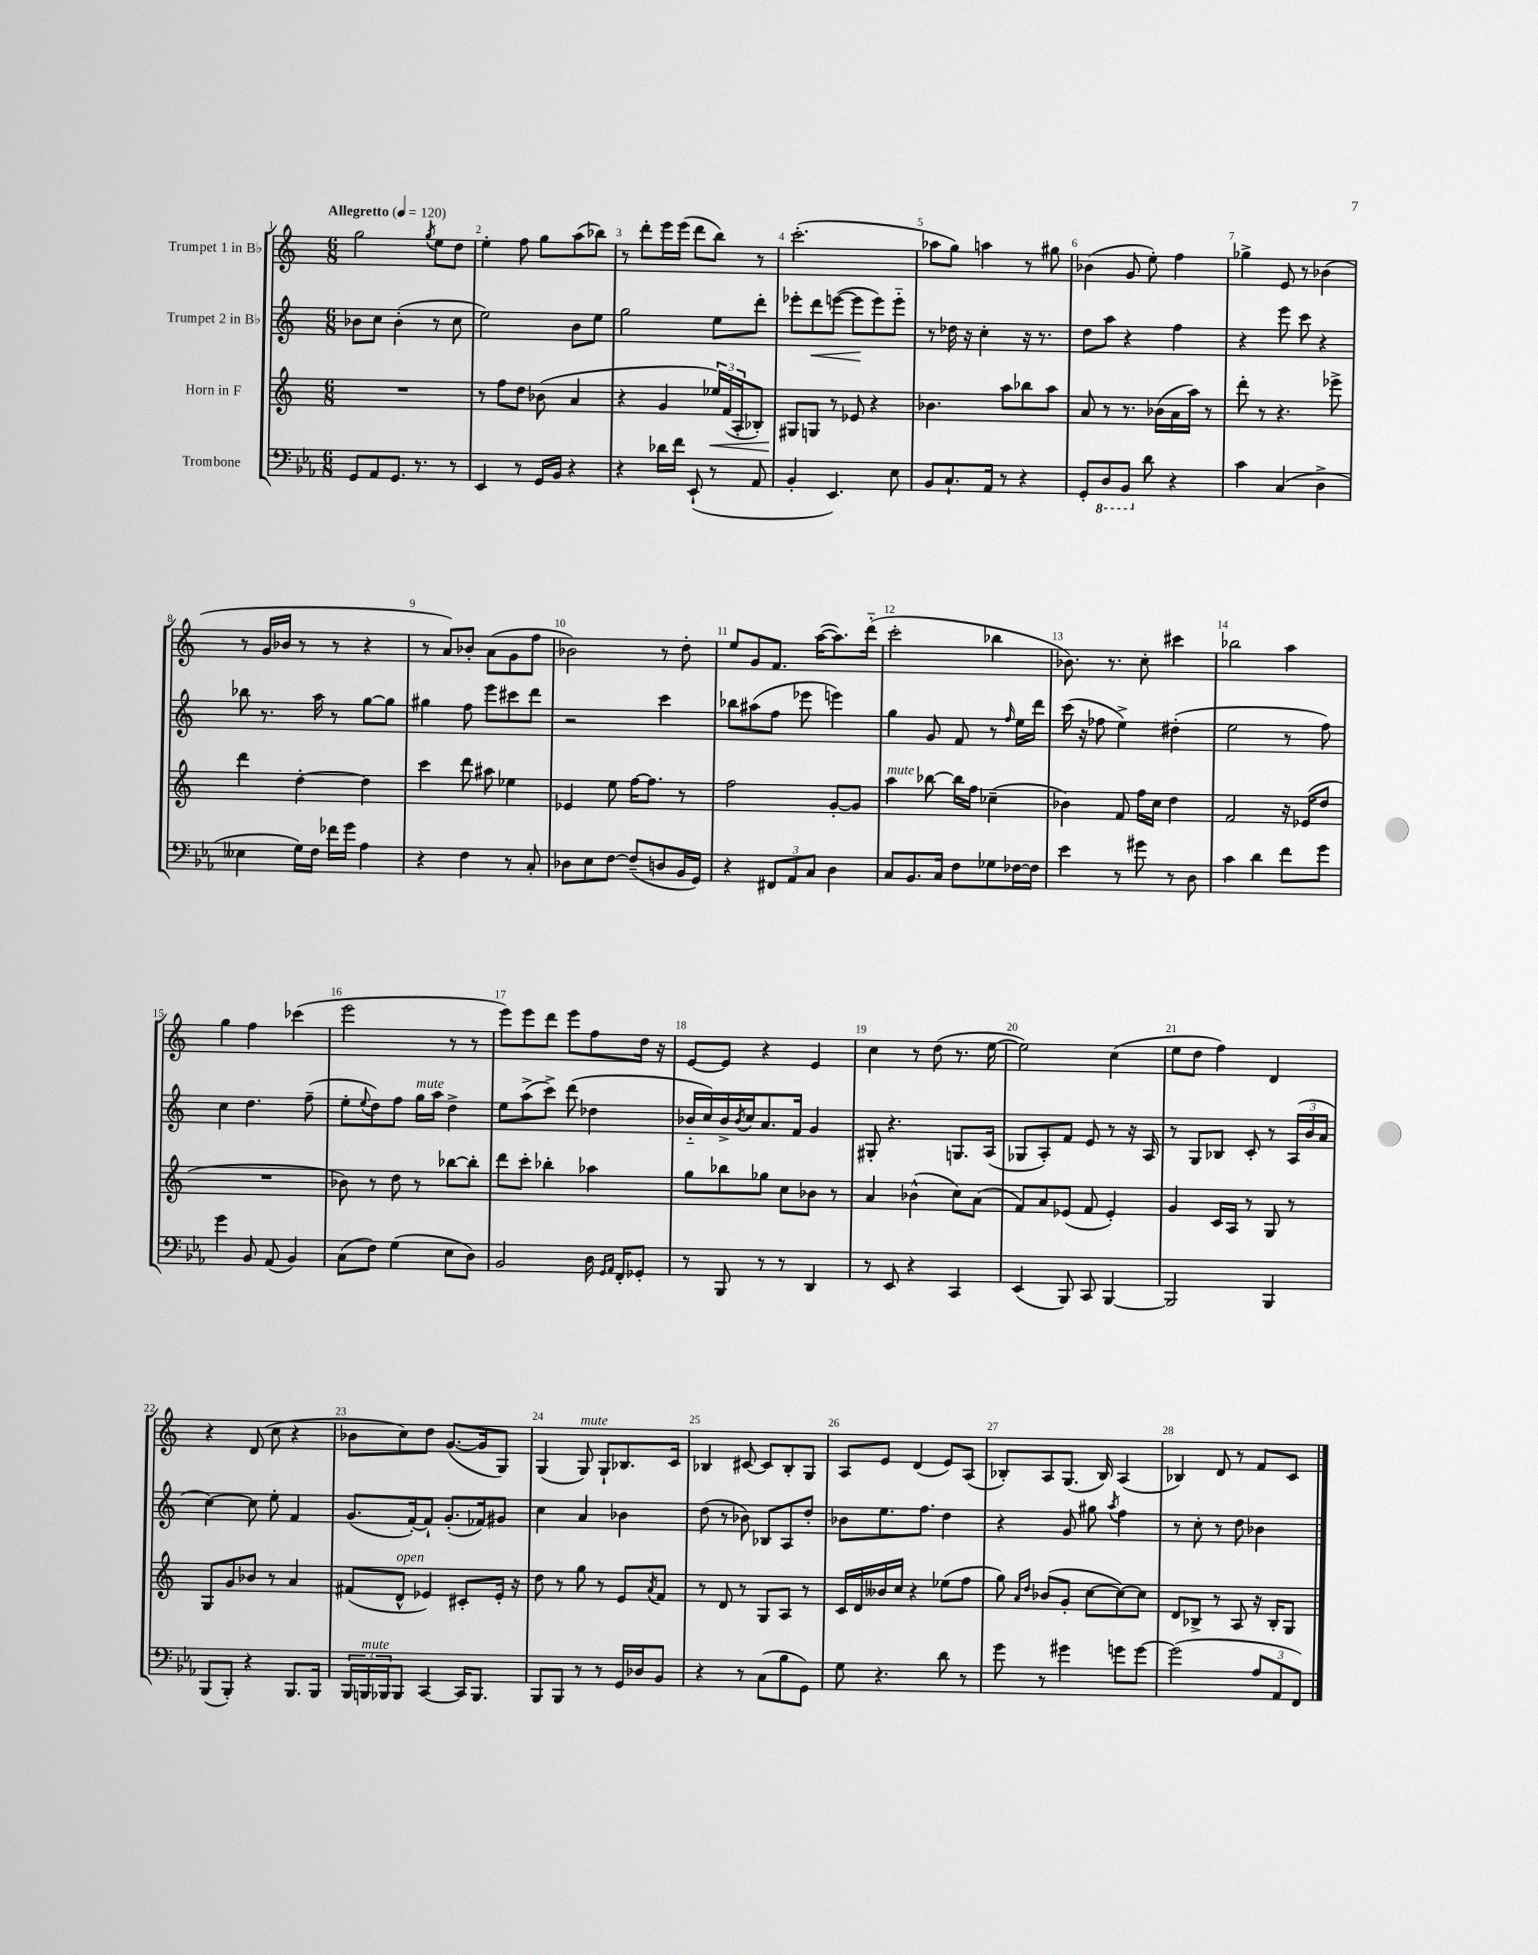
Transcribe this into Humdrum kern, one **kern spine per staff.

**kern	**kern	**dynam	**kern	**dynam	**kern
*part4	*part3	*part3	*part2	*part2	*part1
*staff4	*staff3	*staff3	*staff2	*staff2	*staff1
*I"Trombone	*I"Horn in F	*	*I"Trumpet 2 in B♭	*	*I"Trumpet 1 in B♭
*clefF4	*clefG2	*	*clefG2	*	*clefG2
*k[b-e-a-]	*k[]	*	*k[]	*	*k[]
*M6/8	*M6/8	*	*M6/8	*	*M6/8
*MM120	*MM120	*	*MM120	*	*MM120
=1	=1	=1	=1	=1	=1
!	!	!	!	!	!LO:TX:a:B:t=Allegretto
8GG/L	2.r	.	8b-X\L	.	2gg\
8AA-/	.	.	8cc\J	.	.
8.GG/J	.	.	(4b-'\	.	.
8.r	.	.	.	.	.
.	.	.	.	.	8qgg/
.	.	.	8r	.	8ee\L
8r	.	.	8cc\	.	8dd\J
=2	=2	=2	=2	=2	=2
4EE-/	8r	.	2ee\)	.	4ee'\
.	8ff\L	.	.	.	.
8r	8dd\J	.	.	.	8ff\
16GG/LL	(8b-X\	.	.	.	8gg\L
16BB-/JJ	.	.	.	.	.
4r	4a/	.	8b\L	.	(8aa\
.	.	.	8ee\J	.	8bb-X\J)
=3	=3	=3	=3	=3	=3
4r	4r	.	2gg\	.	8r
.	.	.	.	.	8ddd'\L
16d-X\LL	4g/	.	.	.	16eee\L
16f\JJ	.	.	.	.	(16eee\JJ
(8EE-`/	.	.	.	.	8ddd\L
!	!	!LO:HP:b	!	!	!
8r	24ee-X/LL)	<	8ee\L	.	8bb\J)
.	(24f/	.	.	.	.
.	24A'/J	.	.	.	.
8AA-/	8B-X'/J)	.	8ddd'\J	.	8r
=4	=4	=4	=4	=4	=4
4BB-'/	8G#X/L	.	8eee-X'\L	.	(2.ccc'\
!	!	!	!	!LO:HP:b	!
.	8Gn/J	[	8ddd\	<	.
4.EE-/)	8r	.	([8eeen\J	.	.
.	8e-X/	.	8eee\L]	.	.
.	4r	.	8eee\)	[	.
8E-\	.	.	8eee\J	.	.
=5	=5	=5	=5	=5	=5
8BB-/L	4.b-X\	.	8r	.	8aa-X\L
8.C`/	.	.	16dd-X\	.	8gg\J)
.	.	.	16r	.	.
.	.	.	4cc'\	.	4aan\
16AA-/Jk	.	.	.	.	.
8r	8aa\L	.	.	.	.
4r	8bb-X\	.	16r	.	8r
.	.	.	8.r	.	.
.	8aa\J	.	.	.	8gg#X\
=6	=6	=6	=6	=6	=6
8GG'/L	8a/	.	8dd\L	.	(4b-X\
*8ba	*	*	*	*	*
8DD/	8r	.	8aa\J	.	.
8BBB-/J	8.r	.	4r	.	8g/
*X8ba	*	*	*	*	*
8d\	.	.	.	.	8ee'\)
.	(16b-X\LL	.	.	.	.
4r	16a\	.	4ff\	.	4ff\
.	16aa\JJ)	.	.	.	.
.	8r	.	.	.	.
=7	=7	=7	=7	=7	=7
4c\	8ddd'\	.	4r	.	4gg-X^\
.	8r	.	.	.	.
(4C/	4.r	.	8eee\	.	8e/
.	.	.	8ccc\	.	8r
4D^\	.	.	4r	.	(4b-X\
.	8eee-X^\	.	.	.	.
!!LO:LB:g=z
=8	=8	=8	=8	=8	=8
4E--X\	4ddd\	.	8bb-X\	.	8r
.	.	.	8.r	.	16g/LL
.	.	.	.	.	16b-X/JJ
16G\LL)	[4dd'\	.	.	.	8r
16F\JJ	.	.	16aa\	.	.
16f-X\LL	.	.	8r	.	8r
16g\JJ	.	.	.	.	.
4A-\	4dd\]	.	[8gg\L	.	4r
.	.	.	8gg\J]	.	.
=9	=9	=9	=9	=9	=9
4r	4ccc\	.	4gg#X\	.	8r
.	.	.	.	.	8a/L)
4F\	8ddd\	.	8ff\	.	8b-X'/J
.	8aa#X\	.	8eee\L	.	(8a\L
8r	4ee-X\	.	8ccc#X\	.	8g\
8C'/	.	.	8ddd\J	.	8ff\J
=10	=10	=10	=10	=10	=10
8D-X\L	4e-X/	.	2r	.	2b-X\)
8E-\	.	.	.	.	.
[8F\J	8ee\	.	.	.	.
(8F~/L]	[16ff\KL	.	.	.	.
.	8.ff\J]	.	.	.	.
8Dn/	.	.	4ccc\	.	8r
16BB-/L	8r	.	.	.	8dd'\
16GG/JJ)	.	.	.	.	.
=11	=11	=11	=11	=11	=11
4r	2ff\	.	8bb-X\L	.	8ee/L
.	.	.	(8aa#X\	.	8g/
12FF#X/L	.	.	8ff\J	.	8.f/J
12AA-/	.	.	.	.	.
.	.	.	8eee-X\	.	.
12C/J	.	.	.	.	.
.	.	.	.	.	([16aa\KL
4D\	[8g'/L	.	4eeen\)	.	8.aa\])
.	8g/J]	.	.	.	.
.	.	.	.	.	(16ddd\Jk
=12	=12	=12	=12	=12	=12
!	!LO:TX:a:i:t=mute	!	!	!	!
8C/L	4aa\	.	4gg\	.	2ccc'\
8.BB-/	.	.	.	.	.
.	[8bb-X\	.	8g/	.	.
16C/Jk	.	.	.	.	.
8F\L	16bb-\LL]	.	8f/	.	.
.	16ff\JJ	.	.	.	.
8G-X\	(4cc-X~\	.	8r	.	4bb-X\
.	.	.	16qqff/	.	.
[16F-X\L	.	.	16ee\LL	.	.
16F-\JJ]	.	.	16ddd\JJ	.	.
=13	=13	=13	=13	=13	=13
4e-\	4b-X\)	.	(16ccc\	.	8.b-X\)
.	.	.	16r	.	.
.	.	.	8ff-X\	.	.
.	.	.	.	.	8.r
8r	8f/	.	4ee^\)	.	.
8g#X\	16ff\LL	.	.	.	8cc'\
.	16cc\JJ	.	.	.	.
8r	4dd\	.	(4dd#X'\	.	4ccc#X\
8D\	.	.	.	.	.
=14	=14	=14	=14	=14	=14
4c\	2f/	.	2ee\	.	2bb-X\
4d\	.	.	.	.	.
8f\L	16r	.	8r	.	4aa\
.	(16e-X/KL	.	.	.	.
8g\J	8dd/J	.	8ff\)	.	.
!!LO:LB:g=z
=15	=15	=15	=15	=15	=15
4g\	2.r	.	4cc\	.	4gg\
8BB-/	.	.	4.dd\	.	4ff\
(8AA-/	.	.	.	.	.
4BB-/)	.	.	.	.	(4ccc-X\
.	.	.	(8ff~\	.	.
=16	=16	=16	=16	=16	=16
(8C\L	8b-X\)	.	8ee'\L	.	2eee\
.	.	.	8qqee/	.	.
8F\J)	8r	.	8dd\)	.	.
(4G\	8dd\	.	8ff\J	.	.
!	!	!	!LO:TX:a:i:t=mute	!	!
.	8r	.	16gg\LL	.	.
.	.	.	16aa\JJ	.	.
8E-\L	[8bb-X\L	.	4dd^\	.	8r
8D\J)	8bb-'\J]	.	.	.	8r
=17	=17	=17	=17	=17	=17
2BB-/	8ddd\L	.	8ee\L	.	8eee\L)
.	8ccc'\J	.	(8aa^\	.	8eee\
.	4bb-X'\	.	8ccc^\J)	.	8ddd\J
.	.	.	(8ddd\	.	8eee\L
16D\	4aa-X\	.	4dd-X\	.	8ff\
16qqGG/LL	.	.	.	.	.
16qqAA-/JJ	.	.	.	.	.
16FF'/KL	.	.	.	.	.
8GG-X'/J	.	.	.	.	16dd\Jk
.	.	.	.	.	16r
=18	=18	=18	=18	=18	=18
8r	8gg\L	.	16b-X/LL	.	[8e/L
.	.	.	16cc/)	.	.
8BBB-/	8bb-X\	.	16b-^/	.	8e/J]
.	.	.	8qb-/	.	.
.	.	.	16cc/J	.	.
8r	8gg-X\J	.	8.a/	.	4r
8r	8cc\L	.	.	.	.
.	.	.	16f/Jk	.	.
4DD/	8b-X\J	.	4g/	.	4e/
.	8r	.	.	.	.
=19	=19	=19	=19	=19	=19
8r	4a/	.	8G#X'/	.	4cc\
8EE-/	.	.	4.r	.	.
4r	(4b-X^^\	.	.	.	8r
.	.	.	.	.	(8dd\
4CC/	8cc\L)	.	8.Gn/L	.	8.r
.	(8a\J	.	.	.	.
.	.	.	(16A/Jk	.	[16ee\
=20	=20	=20	=20	=20	=20
(4EE-/	8f/L)	.	8G-X/L	.	2ee\])
.	8a/	.	8A'/)	.	.
8BBB-/)	(8e-X/J	.	8f/J	.	.
8CC/	8f/	.	8e/	.	.
[4BBB-/	4e-'/)	.	8r	.	(4cc\
.	.	.	16r	.	.
.	.	.	16A/	.	.
=21	=21	=21	=21	=21	=21
2BBB-/]	4g/	.	8r	.	8ee\L
.	.	.	8G/L	.	8dd\J
.	16c/LL	.	8B-X/J	.	4ff\)
.	16A/JJ	.	.	.	.
.	8r	.	8c'/	.	.
4BBB-/	8G/	.	8r	.	4d/
.	8r	.	(24A/LL	.	.
.	.	.	24b/	.	.
.	.	.	24a/JJ	.	.
!!LO:LB:g=z
=22	=22	=22	=22	=22	=22
(8BBB-/L	8G/L	.	[4cc\)	.	4r
8BBB-'/J)	8g/	.	.	.	.
4r	8b-X/J	.	8cc\]	.	(8d/
.	8r	.	8ee'\	.	8cc\
8.BBB-/L	4a/	.	4f/	.	4r
16BBB-/Jk	.	.	.	.	.
=23	=23	=23	=23	=23	=23
24BBB-/LL	(8f#X/L	.	(8.g/L	.	8b-X\L
!LO:TX:a:i:t=mute	!	!	!	!	!
24BBBn/	.	.	.	.	.
24BBB-X/J	.	.	.	.	.
!	!LO:TX:a:i:t=open	!	!	!	!
8BBB-/J	8d^^/J	.	.	.	8cc\)
.	.	.	[16f'/k)	.	.
[4CC/	4e-X/)	.	8f`/J]	.	8dd\J
.	.	.	(8.g'/L	.	([8.g/L
16CC/KL]	8c#X'/L	.	.	.	.
8.BBB-/J	.	.	16f-X/k)	.	16g/k]
.	16e-'/Jk	.	8g#X/J	.	8G/J)
.	16r	.	.	.	.
=24	=24	=24	=24	=24	=24
8BBB-/L	8dd\	.	4cc\	.	(4G/
8BBB-/J	8r	.	.	.	.
!	!	!	!	!	!LO:TX:a:i:t=mute
8r	8gg\	.	4a/	.	8G/)
8r	8r	.	.	.	8G`/L
16GG/LL	8e/L	.	4b-X\	.	8.B-X/
16D-X/J	.	.	.	.	.
.	8qa/	.	.	.	.
8BB-/J	8f/J	.	.	.	.
.	.	.	.	.	16c/Jk
=25	=25	=25	=25	=25	=25
4r	8r	.	(8dd\	.	4B-X/
.	8d/	.	8r	.	.
8r	8r	.	8b-X\)	.	[8c#X/
(8C\L	8G/L	.	8B-X/L	.	8c#/L]
8B-\	8A/J	.	8A/	.	8B-'/
8GG\J)	8r	.	8dd'/J	.	8G/J
=26	=26	=26	=26	=26	=26
8G\	16c/LL	.	8b-X\L	.	8A/L
.	16d/	.	.	.	.
4.r	16b--X/	.	8.ee\	.	8e/J
.	16cc/JJ	.	.	.	.
.	4r	.	.	.	(4d/
.	.	.	8.ff\J	.	.
8d\	(8ee-X\L	.	4dd\	.	8e/L)
8r	8ff\J	.	.	.	(8A/J
=27	=27	=27	=27	=27	=27
8g\	8gg\)	.	4r	.	8B-X'/L)
.	16qqa/LL	.	.	.	.
.	16qqdd/JJ	.	.	.	.
8r	(8b-X/L	.	.	.	8A/
4g#X\	8g'/J	.	8g/	.	(8.G/J
.	[8cc\L	.	8gg#X\	.	.
.	.	.	.	.	16B-/)
.	.	.	8qaa/	.	.
8gn\L	8cc\_)	.	4ff\	.	(4A/
[8g\J	8cc\J]	.	.	.	.
=28	=28	=28	=28	=28	=28
(2g\]	8d/L	.	8r	.	4B-X/)
.	8B-X^/J	.	8cc'\	.	.
.	8r	.	8r	.	8d/
.	8A/	.	8dd\	.	8r
12A-/L	16r	.	4b-X\	.	8f/L
.	16B-'/KL	.	.	.	.
12AA-/	.	.	.	.	.
.	8G/J	.	.	.	8c/J
12FF/J)	.	.	.	.	.
==	==	==	==	==	==
*-	*-	*-	*-	*-	*-
